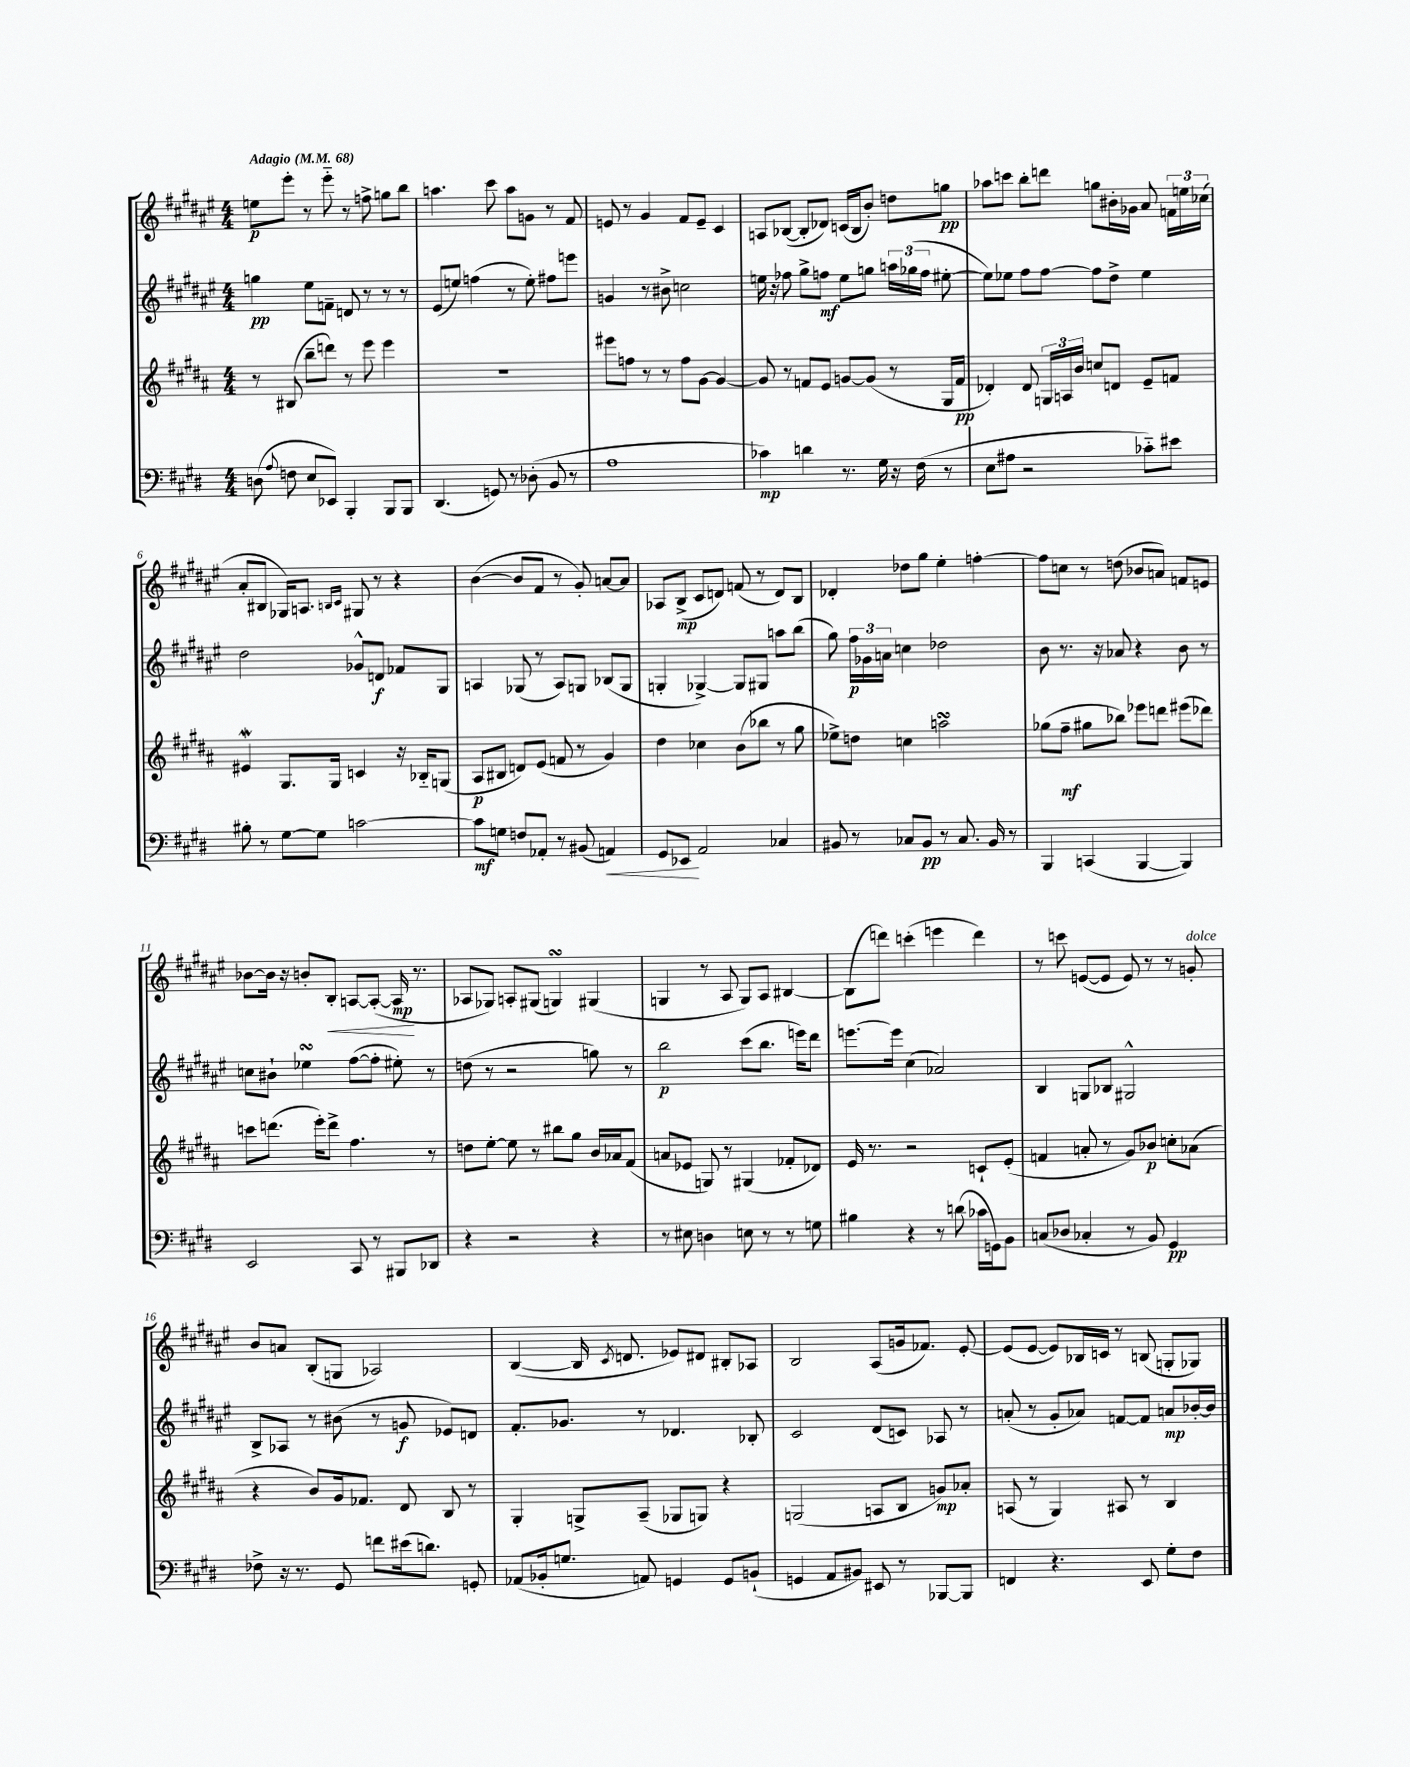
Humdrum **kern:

**kern	**kern	**kern	**kern
*staff4	*staff3	*staff2	*staff1
*clefF4	*clefG2	*clefG2	*clefG2
*k[f#c#g#d#]	*k[f#c#g#d#a#]	*k[f#c#g#d#a#e#]	*k[f#c#g#d#a#e#]
*M4/4	*M4/4	*M4/4	*M4/4
*MM68	*MM68	*MM68	*MM68
(8D	8r	4gg	8ee
8qqA	.	.	.
8F	(8B#	.	8eee#'
8E	8bb~	8ee#	8r
8EE-)	8ddd)	8f~	8eee#'~
4BBB'	8r	8d	8r
.	8eee	8r	8ff^
8BBB	4eee	8r	8gg
8BBB	.	8r	8bb
=	=	=	=
(4.DD#	1r	(8e#	4.aa
.	.	8ee)	.
.	.	(4ff	.
8GG)	.	.	8ccc#
8r	.	8r	8aa
(8D-'	.	8ee')	8g
8BB	.	8ff#	8r
8r	.	8eee	8f#
=	=	=	=
1A	8eee#	4g	8e
.	8ff	.	8r
.	8r	8r	4g#
.	8r	8b#^	.
.	8ff	2cc	8f#
.	[8g#	.	8e~
.	4g#_	.	4c#
=	=	=	=
4c-)	8g#]	16ee	8A
.	.	16r	.
.	8r	8ff-	([8B-
4d	8f	8gg#^	8B-']
.	8e	8ff	8d-)
8.r	[8g	8ee	(16c
.	.	.	16B-
.	(8g]	8gg	8b')
16G#	.	.	.
16r	8r	24aa	8dd
.	.	(24gg-	.
(16F#	.	.	.
.	.	24ff	.
8r	16G#	[8ee#'	8gg
.	16f	.	.
=	=	=	=
8E	4d-')	8ee#])	8aa-
8A#	.	8ee-	8ccc
2r	8d-	8ff#	8bb'
.	24G	[8ff#	8ddd
.	24A	.	.
.	24b	.	.
.	8cc	8ff#]	8gg
.	8d	8dd#^	16b#'
.	.	.	16g-
8c-'~)	8e~	4ee-	8a#
8e#	8f	.	24f
.	.	.	24ee
.	.	.	(24cc-
=	=	=	=
8B#'	4e#	2dd#	8a#'
8r	.	.	8B#
[8G#	8.G#	.	16G-)
.	.	.	8.A
8G#]	.	.	.
.	16G#	.	.
.	.	.	16qqB
.	.	.	16qqc#
[2c	4c	8g-^^	8G#
.	.	8d	8r
.	16r	8f-	4r
.	16B-'~	.	.
.	(8G	8G#	.
=	=	=	=
8c]	8A#	4A	([4b
8G	8B#	.	.
8F	8d)	(8G-	8b]
8AA-'	(8e	8r	8f#
8r	8f	8A)	8r
(8BB#	8r	8G	8g#')
4AA)	4g#)	(8B-	[8a
.	.	8G	8a]
=	=	=	=
8GG#	4dd#	4G'	8A-
8EE-	.	.	(8B^
2AA	4cc-	[4G-^)	8c#
.	.	.	8d)
.	(8b	8G-]	(8f
.	8bb-	8G#	8r
4C-	8r	8aa	8d)
.	8gg#	(8bb	8B
=	=	=	=
8BB#	8ee-^)	8gg#)	4d-'
8r	8dd	24ff#	.
.	.	24g-	.
.	.	24a	.
8C-	4cc	4cc	8dd-
8BB#	.	.	8gg#
8r	2aa	2dd-	4ee#'
8.C-	.	.	.
.	.	.	[4ff'
16BB#	.	.	.
8r	.	.	.
=	=	=	=
4BBB	(8gg-	8b	8ff]
.	8ff#~	8.r	8cc
(4CC	8gg#	.	8r
.	.	16r	.
.	8bb-)	8a-	(8dd
[4BBB	8eee-	4r	8b-
.	8ddd	.	8a)
4BBB])	(8eee#	8b	8f
.	8ddd-)	8r	8e
=	=	=	=
2EE	8ccc	8cc	[8b-
.	(8.ddd	8b#`	16b-]
.	.	.	16r
.	.	4ee-	8b'
.	16eee')	.	.
.	8ddd^	.	8B'
8CC#	4.ff#	([8ff#	[8A
8r	.	8ff#']	(8A'_
8BBB#	.	8ee#')	16A]
.	.	.	8.r
8DD-	8r	8r	.
=	=	=	=
4r	8dd	(8dd	8A-
.	[8ee'	8r	8G-)
2r	8ee]	2r	8A'
.	8r	.	(8G#
.	8bb#	.	4G)
.	8gg#	.	.
4r	16b	8gg)	(4G#
.	16a-	.	.
.	(8f#	8r	.
=	=	=	=
8r	8a	2bb	4G
8E#	8e-	.	.
4D	8G)	.	8r
.	8r	.	8A#
8E	(4G#	(8ccc#	8G)
8r	.	8.bb	8A#
8r	8f-'	.	[4B#
.	.	16eee)	.
8G	8d-)	8ddd#	.
=	=	=	=
4B#	16e	[8.eee	(8B#]
.	8.r	.	.
.	.	.	8ddd)
.	.	16eee]	.
4r	2r	(4cc#	(4ccc'
8r	.	2a-)	4eee
(8d	.	.	.
16c-	8c`	.	4ddd)
16GG)	.	.	.
8BB	(8e'	.	.
=	=	=	=
(8C	4f	4B	8r
8D-	.	.	8ccc
4C-'	8a'	8G	([8e
.	8r	8B-	8e]
8r	8g#)	2G#^^	8e)
8BB)	8b-	.	8r
4GG#	8cc'	.	8r
.	(8a-	.	8g'
=	=	=	=
8F-^	4r	8B^	8b
16r	.	8A-	8a
8.r	.	.	.
.	8b)	8r	(8B'
8GG#	16g#	(8b#	8G
.	8.f-	.	.
8f	.	8r	2A-)
(16e#	8d#	8g	.
8.d)	.	.	.
.	8B	8e-)	.
8GG'	8r	8d	.
=	=	=	=
(8AA-	4G#'	8.f#'	([4B
16BB-'	.	.	.
8.G	.	8.g-	.
.	8G^	.	16B]
.	.	.	8qc#
.	.	.	8.d
8AA)	(8A#~	8r	.
4GG	8G-	4.d-	8e-)
.	8G)	.	8d#
8GG	4r	.	8B#'
(8BB`	.	8B-'	8A-
=	=	=	=
4GG	(2G	2c#	2B
8AA	.	.	.
8BB#)	.	.	.
8EE#	8A	(8d#	(8A#
8r	8B	8c)	16g
.	.	.	8.f-)
[8BBB-	8g)	8A-	.
8BBB-]	8a-'	8r	[8e#'
=	=	=	=
4FF	(8A	(8a'	(8e#]
.	8r	8r	[8e#
4.r	4G#)	8g#'	8e#])
.	.	8a-)	16B-
.	.	.	16c
.	8A#	[8f	8r
8EE	8r	8f]	(8B
8G#'	4B	8a	8G'
8F#	.	[16b-'	8G-)
.	.	16b-]	.
==	==	==	==
*-	*-	*-	*-
